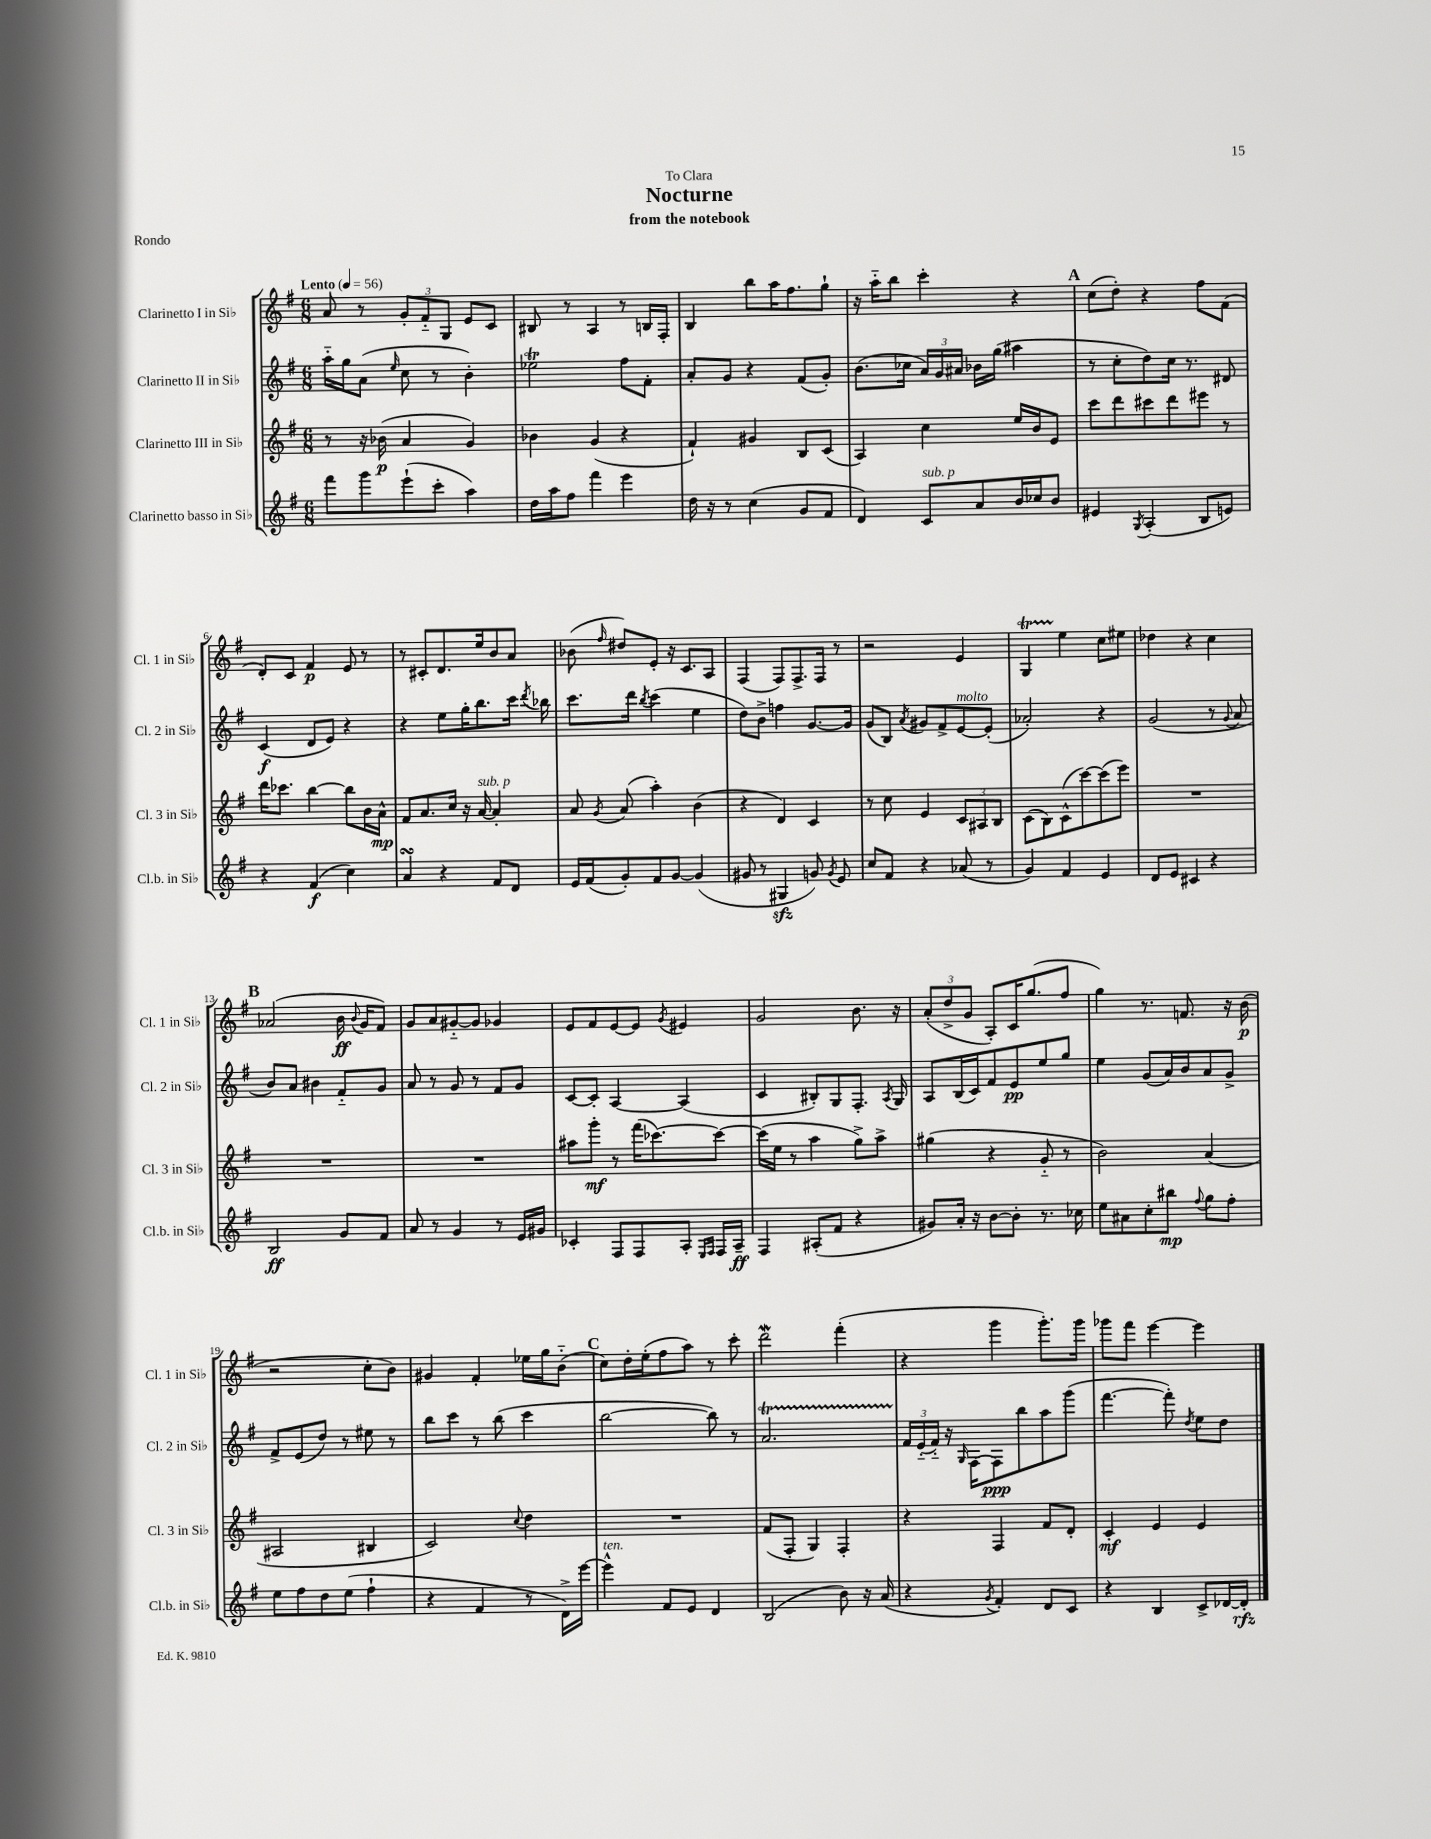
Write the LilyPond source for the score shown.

\header { title = "Nocturne" subtitle = "from the notebook" dedication = "To Clara" piece = "Rondo" }
<<
\new StaffGroup <<
\new Staff = "s0" \with { instrumentName = "Clarinetto I in Sib" shortInstrumentName = "Cl. 1 in Sib" } {
    \clef treble \key g \major \numericTimeSignature \time 6/8 \tempo "Lento" 4 = 56
    \autoBeamOff a'8 r8 \tuplet 3/2 { g'8[-. fis'8-_ g8] } e'8[ c'8] |
    bis8 r8 a4 r8 b16[ fis16]-. |
    b4 b''8[ a''16 fis''8. g''8]-! |
    r16 a''16[-_ b''8] c'''4-. r4 |
    \mark \markup { \bold "A" } c''8[( d''8]-.) r4 fis''8[ fis'8]( |
    d'8[-.) c'8] fis'4\p e'8 r8 |
    r8 cis'8[-. d'8. e''16 b'8 a'8] |
    bes'8( \grace { fis''16 } dis''8[) e'8]-. r16 c'8.[ a8] |
    fis4( fis8[) fis8.-> fis16] r8 |
    r2 e'4 |
    g4\startTrillSpan e''4\stopTrillSpan c''8[ eis''8] |
    des''4 r4 c''4 |
    \mark \markup { \bold "B" } aes'2( b'16\ff \appoggiatura { b'8 } g'16[ fis'8]) |
    g'8[ a'8 gis'8~-_ gis'8] ges'4 |
    e'8[ fis'8 e'8~ e'8] \acciaccatura { g'8 } eis'4 |
    g'2 b'8. r16 |
    \tuplet 3/2 { a'8[-.( d''8-> g'8] } a8[-.) c'16 g''8.( fis''8] |
    g''4) r8. f'8. r16 b'16\p( |
    r2 c''8[-. b'8]) |
    gis'4 fis'4-. ees''16[ g''16 b'8]-_( |
    \mark \markup { \bold "C" } c''8[) d''16-. e''16-.( fis''8 a''8]) r8 c'''8-. |
    d'''2\mordent fis'''4-.( |
    r4 g'''4 g'''8.[-.) g'''16] |
    ges'''8[ fis'''8] e'''4~ e'''4 \bar "|." |
}
\new Staff = "s1" \with { instrumentName = "Clarinetto II in Sib" shortInstrumentName = "Cl. 2 in Sib" } {
    \clef treble \key g \major \numericTimeSignature \time 6/8
    \autoBeamOff a''16[-_ g''16 a'8]( \grace { e''16 } c''8 r8 b'4-.) |
    ees''2\trill fis''8[ fis'8]-. |
    a'8[-. g'8] r4 fis'8[( g'8]-.) |
    b'8.[( ces''16] \tuplet 3/2 { a'16[) g'16 ais'16] } bes'16[ g''16]( ais''4 |
    \mark \markup { \bold "A" } r8 c''8[-. d''8) c''16] r8. dis'8 |
    c'4\f( d'8[ e'8]) r4 |
    r4 e''8[ g''16-. b''8. c'''16] \acciaccatura { d'''8 } bes''16 |
    c'''8.[ d'''16] \acciaccatura { b''8 } c'''4( e''4 |
    d''8[) b'8]-> f''4 g'8.[~ g'16] |
    g'8[( b8]) \acciaccatura { a'8 } gis'8[ fis'8-> e'8~^\markup { \italic "molto" } e'8]-.( |
    aes'2-.) r4 |
    g'2( r8 \appoggiatura { g'8 } a'8 |
    \mark \markup { \bold "B" } b'8[) a'8] bis'4 fis'8[-_ g'8] |
    a'8 r8 g'8 r8 fis'8[ g'8] |
    c'8[~ c'8]-. a4~ a4( |
    c'4 bis8[-.) g8 fis8.]-. \acciaccatura { a8 } g16 |
    a8[ b16( c'16) fis'8 e'8\pp e''8 g''8] |
    e''4 g'8[( a'16) b'16 a'8 g'8]-> |
    fis'8[-> e'8( d''8]) r8 eis''8 r8 |
    b''8[ c'''8] r8 b''8( c'''4 |
    \mark \markup { \bold "C" } b''2~ b''8) r8 |
    a'2.\startTrillSpan |
    \tuplet 3/2 { fis'16[\stopTrillSpan e'16-_( fis'16]-_) } r16 \grace { g16 } fis16[~ fis8\ppp b''8 a''8 g'''8]( |
    fis'''4.~ fis'''8-.) \acciaccatura { d''8 } e''8[ d''8] \bar "|." |
}
\new Staff = "s2" \with { instrumentName = "Clarinetto III in Sib" shortInstrumentName = "Cl. 3 in Sib" } {
    \clef treble \key g \major \numericTimeSignature \time 6/8
    \autoBeamOff r8 r16 bes'16\p( a'4 g'4) |
    bes'4 g'4( r4 |
    fis'4-!) gis'4 b8[ c'8]( |
    a4) c''4 e''16[ b'16 e'8] |
    \mark \markup { \bold "A" } c'''8[ d'''8 cis'''8 d'''8 eis'''8] r8 |
    d'''16[ ces'''8.] b''4~ b''8[ b'16 a'16]-^\mp |
    fis'8[ a'8. c''16] r16 a'16~^\markup { \italic "sub. p" } a'4-. |
    a'8 \acciaccatura { g'8 } a'8( a''4-.) b'4( |
    r4 d'4) c'4 |
    r8 c''8 e'4 \tuplet 3/2 { c'8[ ais8 b8] } |
    c'8[( b8) c'8-^( c'''8~) c'''8( e'''8]) |
    R2. |
    \mark \markup { \bold "B" } R2. |
    R2. |
    ais''8[ g'''8]-.\mf r8 fis'''16[( ces'''8.~) ces'''8]~ |
    ces'''16[( e''16] r8 a''4 g''8[->) a''8]-> |
    gis''4( r4 g'8-_ r8 |
    b'2) a'4( |
    ais2 bis4 |
    c'2) \appoggiatura { c''8 } d''4 |
    \mark \markup { \bold "C" } R2. |
    fis'8[( fis8]-. g4) fis4-. |
    r4 fis4 fis'8[ d'8]-. |
    c'4-.\mf e'4 e'4 \bar "|." |
}
\new Staff = "s3" \with { instrumentName = "Clarinetto basso in Sib" shortInstrumentName = "Cl.b. in Sib" } {
    \clef treble \key g \major \numericTimeSignature \time 6/8
    \autoBeamOff fis'''8[ g'''8 e'''8-!( c'''8]-. a''4) |
    d''16[ a''16 fis''8] fis'''4 e'''4 |
    d''16 r16 r8 c''4( g'8[ fis'8] |
    d'4) c'8[^\markup { \italic "sub. p" } a'8 b'16 ces''16 b'8] |
    \mark \markup { \bold "A" } eis'4 \acciaccatura { g8 } a4-.( b8[ e'8]) |
    r4 fis'4\f( c''4) |
    a'4\turn r4 fis'8[ d'8] |
    e'16[ fis'16( g'8-.) fis'8 g'8]~ g'4( |
    gis'8 r8 gis4\sfz g'8) \acciaccatura { g'8 } e'8 |
    c''8[ fis'8] r4 aes'8( r8 |
    g'4) fis'4 e'4 |
    d'8[ e'8] cis'4 r4 |
    \mark \markup { \bold "B" } b2\ff g'8[ fis'8] |
    a'8 r8 g'4 r8 e'16[ gis'16] |
    ces'4-. fis8[ fis8 a8]-. \grace { e16[ fis16] } fis16[ a16]--\ff |
    fis4 ais8[-.( fis'8] r4 |
    gis'8[) a'16]-. r16 b'8[~ b'8]-. r8. ces''16 |
    e''8[ ais'8 c''8-. bis''8]\mp \appoggiatura { fis''8 } g''8[ fis''8]-. |
    e''8[ fis''8 d''8 e''8]( fis''4-! |
    r4 fis'4 r8 d'16[->) e'''16]~ |
    \mark \markup { \bold "C" } e'''4-^^\markup { \italic "ten." } fis'8[ e'8] d'4 |
    b2( b'8) r16 a'16( |
    r4 \acciaccatura { g'8 } fis'4-.) d'8[ c'8] |
    r4 b4 c'8[-> des'16~ des'16]-.\rfz \bar "|." |
}
>>
>>
